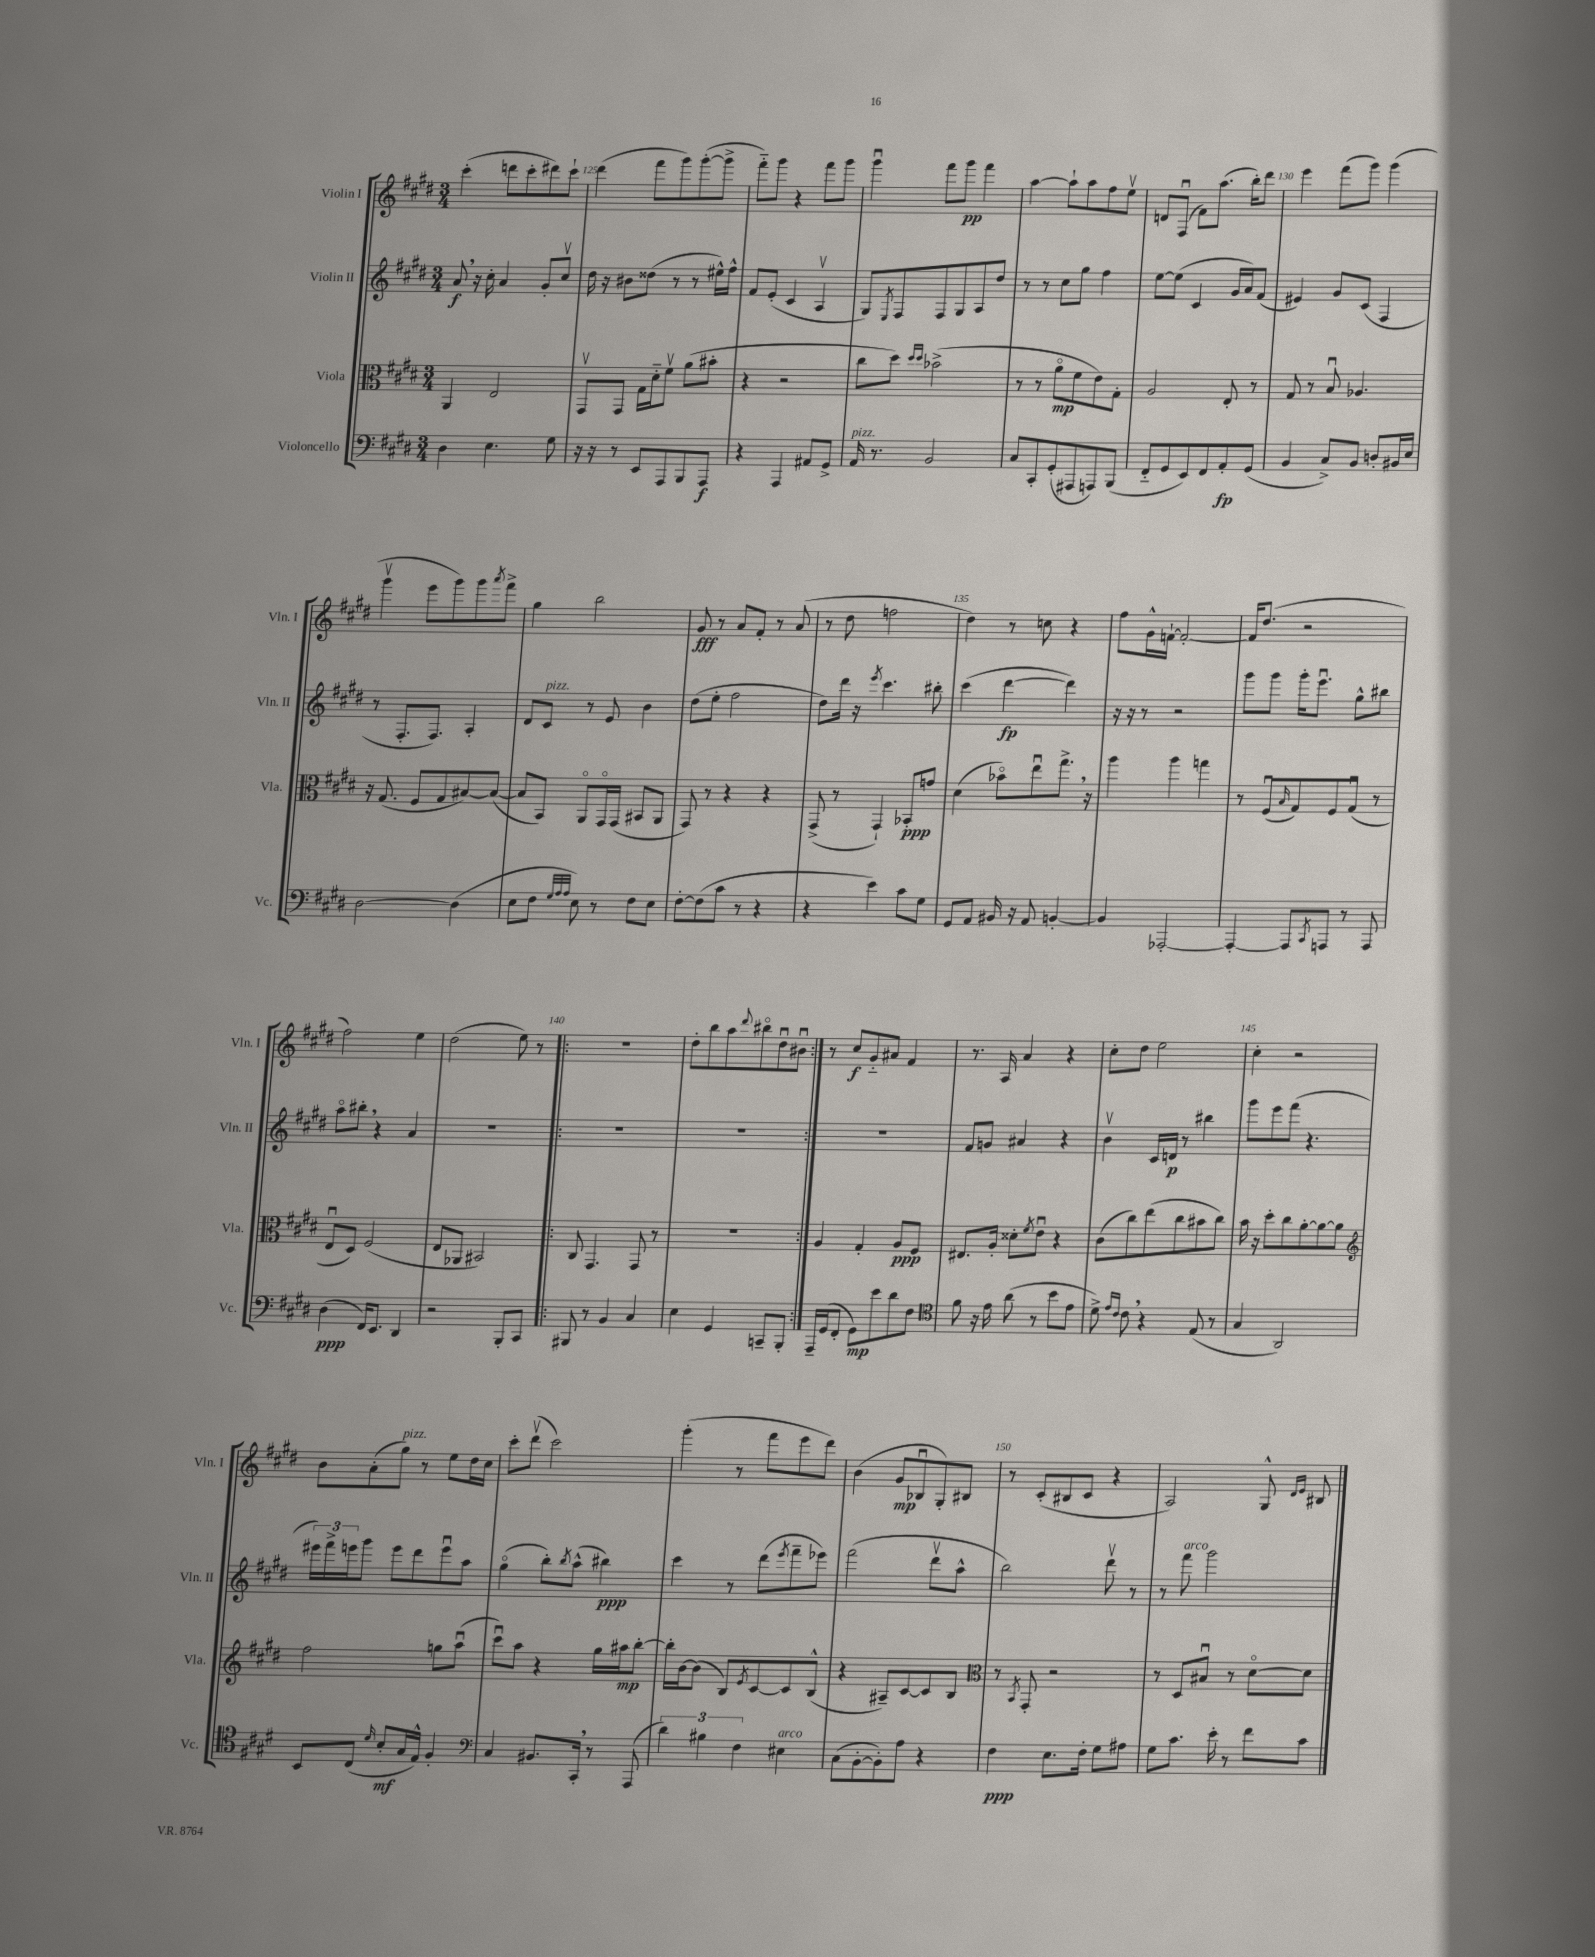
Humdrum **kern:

**kern	**dynam	**kern	**dynam	**kern	**dynam	**kern	**dynam
*part4	*part4	*part3	*part3	*part2	*part2	*part1	*part1
*staff4	*staff4	*staff3	*staff3	*staff2	*staff2	*staff1	*staff1
*I"Violoncello	*	*I"Viola	*	*I"Violin II	*	*I"Violin I	*
*I'Vc.	*	*I'Vla.	*	*I'Vln. II	*	*I'Vln. I	*
*clefF4	*	*clefC3	*	*clefG2	*	*clefG2	*
*k[f#c#g#d#]	*	*k[f#c#g#d#]	*	*k[f#c#g#d#]	*	*k[f#c#g#d#]	*
*M3/4	*	*M3/4	*	*M3/4	*	*M3/4	*
=124	=124	=124	=124	=124	=124	=124	=124
4D#\	.	4AA/	.	8a,/	f	(4ccc#'\	.
.	.	.	.	16r	.	.	.
.	.	.	.	16cc#'\	.	.	.
4.E\	.	2E/	.	4a/	.	8dddn\L	.
.	.	.	.	.	.	8ccc#'\	.
.	.	.	.	8g#'/L	.	8ddd#X\)	.
8G#\	.	.	.	8cc#v/J	.	8ccc#`\J	.
=125	=125	=125	=125	=125	=125	=125	=125
16r	.	8GG#v/L	.	16dd#\	.	(4ddd#\	.
16r	.	.	.	16r	.	.	.
8r	.	8GG#/J	.	8b#X\L	.	.	.
8EE/L	.	16G#\LL	.	(8dd##X\J	.	8fff#\L	.
.	.	16d#\J	.	.	.	.	.
8AAA/	.	8f#v\J	.	8r	.	8ggg#\)	.
8BBB/	.	(8a\L	.	8r	.	([8ggg#'\	.
8AAA/J	f	8b#X'\J	.	16ee#X^^\LL)	.	8ggg#^\J]	.
.	.	.	.	16ff#^^\JJ	.	.	.
=126	=126	=126	=126	=126	=126	=126	=126
4r	.	4r	.	8f#/L	.	8fff#\L)	.
.	.	.	.	(8e'/J	.	8ggg#\J	.
4AAA/	.	2r	.	4c#/	.	4r	.
8AA#X/L	.	.	.	4Av/	.	8fff#\L	.
8GG#^/J	.	.	.	.	.	8ggg#\J	.
=127	=127	=127	=127	=127	=127	=127	=127
!LO:TX:a:i:t=pizz.	!	!	!	!	!	!	!
16AA/	.	8cc#\L	.	8G#/L)	.	4ggg#u\	.
8.r	.	.	.	.	.	.	.
.	.	.	.	8qE/	.	.	.
.	.	8dd#\J)	.	8F#/	.	.	.
.	.	16qqdd#/LL	.	.	.	.	.
.	.	16qqdd#/JJ	.	.	.	.	.
2BB/	.	(2b-X^\	.	8F#/	.	8fff#\L	.
.	.	.	.	8G#/	.	8ggg#\J	pp
.	.	.	.	8A/	.	4fff#\	.
.	.	.	.	8dd#/J	.	.	.
=128	=128	=128	=128	=128	=128	=128	=128
8C#/L	.	8r	.	8r	.	[4aa\	.
8CC#'/	.	8r	.	8r	.	.	.
(8GG#'/	.	8a\L	mp	8cc#\L	.	8aa`\L]	.
8AAA#X/	.	8f#\	.	8gg#\J	.	8aa\	.
8AAAn/)	.	8e\)	.	4ff#\	.	8ff#\	.
(8BBB/J	.	8G#'\J	.	.	.	8eev\J	.
=129	=129	=129	=129	=129	=129	=129	=129
8FF#/L	.	2A/	.	[8ee\L	.	8dn/L	.
8GG#/	.	.	.	(8ee\J]	.	(8F#u/J	.
8EE/)	.	.	.	4c#/	.	8f#\L)	.
8FF#/	.	.	.	.	.	(8.aa\J	.
8AA'/	fp	8E'/	.	16g#/LL	.	.	.
.	.	.	.	16a/J)	.	16bb'\KL)	.
(8GG#/J	.	8r	.	(8f#/J	.	8ddd#\J	.
=130	=130	=130	=130	=130	=130	=130	=130
4BB/	.	8G#/	.	4e#X/)	.	4eee\	.
.	.	8r	.	.	.	.	.
8C#^/L)	.	8Bu/	.	8g#/L	.	(8fff#\L	.
8BB/J	.	4.A-X/	.	(8c#/J	.	8ggg#\J)	.
8Dn'/L	.	.	.	4F#/	.	(4ggg#\	.
16BB#X/L	.	.	.	.	.	.	.
16E/JJ	.	.	.	.	.	.	.
!!LO:LB:g=z
=131	=131	=131	=131	=131	=131	=131	=131
[2D#\	.	16r	.	8r	.	4ggg#v\	.
.	.	(8.G#/	.	.	.	.	.
.	.	.	.	8.F#'/L	.	.	.
.	.	8F#/L	.	.	.	8eee\L	.
.	.	.	.	8.F#/J)	.	.	.
.	.	8G#/	.	.	.	8ggg#\)	.
(4D#\]	.	[8B#X/)	.	4A'/	.	8ggg#\	.
.	.	.	.	.	.	8qaaa/	.
.	.	(8B#/J_	.	.	.	8fff#^\J	.
=132	=132	=132	=132	=132	=132	=132	=132
8E\L	.	8B#/L]	.	8d#/L	.	4gg#\	.
!	!	!	!	!LO:TX:a:i:t=pizz.	!	!	!
8F#\J	.	8BB/J)	.	8c#/J	.	.	.
32qqG#/LLL	.	.	.	.	.	.	.
32qqA/	.	.	.	.	.	.	.
32qqA/JJJ	.	.	.	.	.	.	.
8E\)	.	8AA/L	.	8r	.	2bb\	.
8r	.	16GG#/L	.	8e/	.	.	.
.	.	(16GG#/JJ	.	.	.	.	.
8F#\L	.	8BB#X/L	.	4b\	.	.	.
8E\J	.	8AA/J	.	.	.	.	.
=133	=133	=133	=133	=133	=133	=133	=133
[8F#'\L	.	8GG#/)	.	(8dd#\L	.	8g#/	fff
(8F#\]	.	8r	.	8ee'\J	.	8r	.
8c#\J	.	4r	.	2ff#\	.	8a/L	.
8r	.	.	.	.	.	8f#'/J	.
4r	.	4r	.	.	.	8r	.
.	.	.	.	.	.	(8a/	.
=134	=134	=134	=134	=134	=134	=134	=134
4r	.	(8GG#^/	.	8dd#\L)	.	8r	.
.	.	8r	.	16ddd#\Jk	.	8dd#\	.
.	.	.	.	16r	.	.	.
.	.	.	.	8qeee/	.	.	.
4e\)	.	4GG#`/)	.	4.ccc#\	.	2ffn\	.
8c#\L	.	8BB-X'/L	ppp	.	.	.	.
8G#\J	.	8gn/J	.	8bb#X'\	.	.	.
=135	=135	=135	=135	=135	=135	=135	=135
8GG#/L	.	(4d#\	.	(4ccc#\	.	4dd#\)	.
8AA/J	.	.	.	.	.	.	.
16BB#X/	.	8b-X\L)	.	[4ddd#\	fp	8r	.
16r	.	.	.	.	.	.	.
8AA/	.	8eeu\	.	.	.	8ccn\	.
[4BBn'/	.	8.gg#^,\J	.	4ddd#\])	.	4r	.
.	.	16r	.	.	.	.	.
=136	=136	=136	=136	=136	=136	=136	=136
4BB/]	.	4aa\	.	16r	.	8ff#\L	.
.	.	.	.	16r	.	.	.
.	.	.	.	8r	.	16g#^^\L	.
.	.	.	.	.	.	[16fn`\JJ	.
[2AAA-X'/	.	4aa\	.	2r	.	2f'/_	.
.	.	4ggn\	.	.	.	.	.
=137	=137	=137	=137	=137	=137	=137	=137
4AAA-'/_	.	8r	.	8ggg#\L	.	16f/KL]	.
.	.	.	.	.	.	(8.dd#/J	.
.	.	(8F#u/L	.	8ggg#\J	.	.	.
.	.	16qqB/	.	.	.	.	.
8AAA-/L]	.	8G#/)	.	16ggg#'\KL	.	2r	.
.	.	.	.	8.eeeu\J	.	.	.
8qCC#/	.	.	.	.	.	.	.
8AAAn/J	.	8F#/	.	.	.	.	.
8r	.	(8G#u/J	.	8gg#^^\L	.	.	.
8AAA/	.	8r	.	8bb#X\J	.	.	.
!!LO:LB:g=z
=138	=138	=138	=138	=138	=138	=138	=138
(4D#\	ppp	8Eu/L	.	8aa\L	.	2ff#\)	.
.	.	8D#/J)	.	8bb#X',\J	.	.	.
16FF#/KL)	.	(2F#/	.	4r	.	.	.
8.EE/J	.	.	.	.	.	.	.
4DD#/	.	.	.	4a/	.	4ee\	.
=139	=139	=139	=139	=139	=139	=139	=139
2r	.	8E/L	.	2.r	.	(2dd#\	.
.	.	8AA-X/J	.	.	.	.	.
.	.	2BB#X/)	.	.	.	.	.
8BBB'/L	.	.	.	.	.	8ee\)	.
8CC#/J	.	.	.	.	.	8r	.
=140!|:	=140!|:	=140!|:	=140!|:	=140!|:	=140!|:	=140!|:	=140!|:
8BBB#X/	.	8C#/	.	2.r	.	2.r	.
8r	.	4.GG#/	.	.	.	.	.
4BB/	.	.	.	.	.	.	.
4C#/	.	8GG#/	.	.	.	.	.
.	.	8r	.	.	.	.	.
=141	=141	=141	=141	=141	=141	=141	=141
4E\	.	2.r	.	2.r	.	8dd#'\L	.
.	.	.	.	.	.	8bb\	.
4GG#/	.	.	.	.	.	8aa\	.
.	.	.	.	.	.	8qqddd#/	.
.	.	.	.	.	.	8bb#X\	.
8CCn~/L	.	.	.	.	.	8dd#u\	.
8BBB'/J	.	.	.	.	.	8b#Xu\J	.
=142:|!	=142:|!	=142:|!	=142:|!	=142:|!	=142:|!	=142:|!	=142:|!
16AAA~/LL	.	4A/	.	2.r	.	8r	.
(16GG#/J	.	.	.	.	.	.	.
8FF#'/J	.	.	.	.	.	8cc#/L	f
8GG#\L)	mp	4G#'/	.	.	.	8g#/	.
8e\	.	.	.	.	.	8a#X/J	.
8d#\	.	8A/L	ppp	.	.	4f#/	.
8F#\J	.	8F#/J	.	.	.	.	.
=143	=143	=143	=143	=143	=143	=143	=143
*clefC4	*	*	*	*	*	*	*
8f#\	.	8.E#X/L	.	8f#/L	.	8.r	.
16r	.	.	.	8gn/J	.	.	.
16e\	.	16A'/Jk	.	.	.	16A/	.
(8a\	.	8d##X'\L	.	4a#X/	.	4a/	.
.	.	8qf#/	.	.	.	.	.
8r	.	8eu\J	.	.	.	.	.
8b\L	.	4r	.	4r	.	4r	.
8e\J	.	.	.	.	.	.	.
=144	=144	=144	=144	=144	=144	=144	=144
8d#^\)	.	(8c#\L	.	4bv\	.	8cc#'\L	.
16qqe/LL	.	.	.	.	.	.	.
16qqc#/JJ	.	.	.	.	.	.	.
8c#,\	.	8cc#\)	.	.	.	8dd#\J	.
4r	.	(8ee\	.	16c#/LL	.	2ee\	.
.	.	.	.	16dn/JJ	p	.	.
.	.	8cc#\	.	8r	.	.	.
(8E/	.	8b#X\	.	4bb#X\	.	.	.
8r	.	8cc#\J)	.	.	.	.	.
=145	=145	=145	=145	=145	=145	=145	=145
4G#/	.	16b\	.	8ggg#\L	.	4cc#'\	.
.	.	16r	.	.	.	.	.
.	.	8dd#'\L	.	8eee\	.	.	.
2AA/)	.	8cc#\	.	(8fff#\J	.	2r	.
.	.	[8a'\	.	4.r	.	.	.
.	.	8a\_	.	.	.	.	.
.	.	8a\J]	.	.	.	.	.
!!LO:LB:g=z
=146	=146	=146	=146	=146	=146	=146	=146
*	*	*clefG2	*	*	*	*	*
8BB/L	.	2ff#\	.	24eee#X\LL)	.	8b\L	.
.	.	.	.	24fff#^\	.	.	.
.	.	.	.	24eeen\J	.	.	.
(8C#/J	.	.	.	8ggg#\J	.	(8a'\	.
16qqd#/	.	.	.	.	.	.	.
!	!	!	!	!	!	!LO:TX:a:i:t=pizz.	!
8B'/L	mf	.	.	8eee\L	.	8gg#\J)	.
16G#/L	.	.	.	8ddd#\	.	8r	.
16E^^/JJ)	.	.	.	.	.	.	.
4F#'/	.	8ggn\L	.	8eeeu\	.	8ee\L	.
.	.	(8aau\J	.	8aa\J	.	16dd#\L	.
.	.	.	.	.	.	16cc#\JJ	.
=147	=147	=147	=147	=147	=147	=147	=147
*clefF4	*	*	*	*	*	*	*
4C#/	.	8ccc#u\L)	.	(4gg#\	.	8ccc#'\L	.
.	.	8aa\J	.	.	.	(8ddd#v\J	.
8.BB#X/L	.	4r	.	8bb'\L)	.	2ccc#\)	.
.	.	.	.	8qbb/	.	.	.
.	.	.	.	(8aa^^\J	.	.	.
16CC#',/Jk	.	.	.	.	.	.	.
8r	.	16gg#\LL	.	4bb#X\)	ppp	.	.
.	.	16aa#X\J	mp	.	.	.	.
(8AAA/	.	[8bb'\J	.	.	.	.	.
=148	=148	=148	=148	=148	=148	=148	=148
6d#\)	.	16bb'\LL]	.	4ccc#\	.	(4ggg#'\	.
.	.	[16b\J	.	.	.	.	.
.	.	(8b\J]	.	.	.	.	.
6B#X\	.	.	.	.	.	.	.
.	.	8B/L)	.	8r	.	8r	.
6F#\	.	.	.	.	.	.	.
.	.	8qe/	.	.	.	.	.
.	.	[8c#/	.	(8ddd#\L	.	8fff#\L	.
.	.	.	.	8qeee/	.	.	.
!LO:TX:a:i:t=arco	!	!	!	!	!	!	!
4E#X\	.	8c#/]	.	8fff#~\	.	8eee\	.
.	.	(8B^^/J	.	8eee-X\J)	.	8ddd#\J)	.
=149	=149	=149	=149	=149	=149	=149	=149
(8C#\L	.	4r	.	(2fff#\	.	(4b\	.
[8BB'\	.	.	.	.	.	.	.
8BB'\])	.	8A#X~/L)	.	.	.	8g#/L	mp
8A\J	.	[8c#/	.	.	.	8B-Xu/	.
4r	.	8c#/]	.	8ddd#v\L	.	8G#'/)	.
.	.	8B/J	.	8aa^^\J	.	8B#X/J	.
=150	=150	=150	=150	=150	=150	=150	=150
*	*	*clefC3	*	*	*	*	*
4F#\	ppp	8r	.	2bb\)	.	8r	.
.	.	8qBB/	.	.	.	.	.
.	.	8GG#'/	.	.	.	(8c#'/L	.
8.E\L	.	2r	.	.	.	8B#X/	.
.	.	.	.	.	.	8c#/J	.
16F#'\Jk	.	.	.	.	.	.	.
8G#\L	.	.	.	8ddd#v\	.	4r	.
8A#X\J	.	.	.	8r	.	.	.
=151	=151	=151	=151	=151	=151	=151	=151
8G#\L	.	8r	.	8r	.	2A/)	.
!	!	!	!	!LO:TX:a:i:t=arco	!	!	!
8.c#\J	.	8D#/L	.	8fff#\	.	.	.
.	.	8B#Xu/J	.	2ggg#\	.	.	.
16e'\	.	.	.	.	.	.	.
8r	.	8r	.	.	.	.	.
8f#\L	.	[8d#\L	.	.	.	8G#^^/	.
.	.	.	.	.	.	16qqd#/LL	.
.	.	.	.	.	.	16qqe/JJ	.
8c#\J	.	8d#\J]	.	.	.	8B#X/	.
==	==	==	==	==	==	==	==
*-	*-	*-	*-	*-	*-	*-	*-
